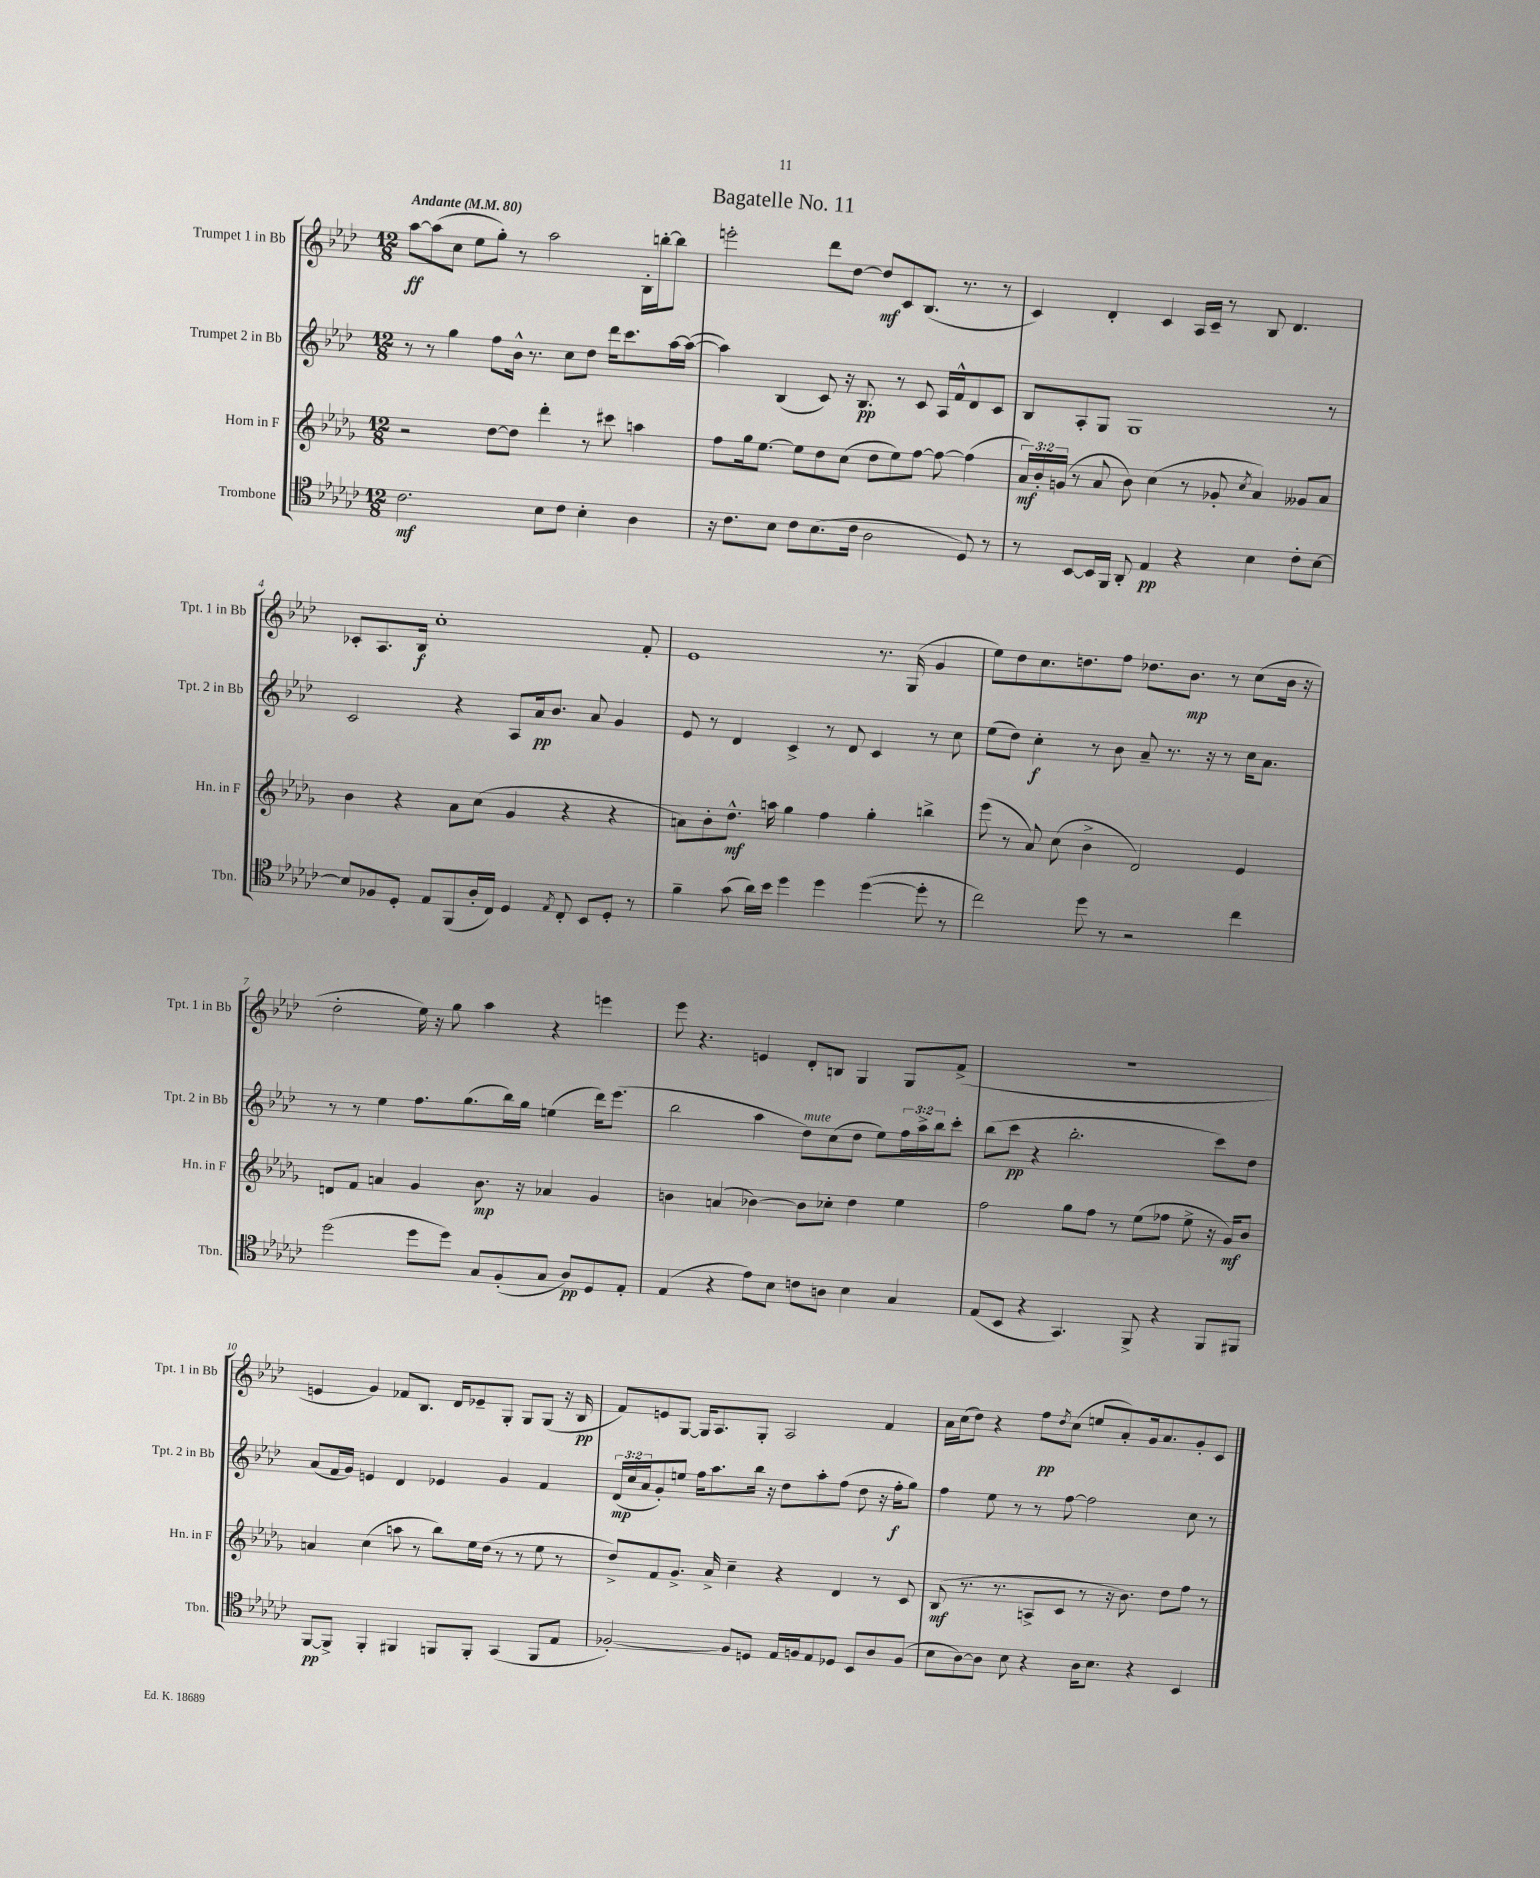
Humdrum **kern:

**kern	**kern	**kern	**kern
*staff4	*staff3	*staff2	*staff1
*clefC4	*clefG2	*clefG2	*clefG2
*k[b-e-a-d-g-c-]	*k[b-e-a-d-g-]	*k[b-e-a-d-]	*k[b-e-a-d-]
*M12/8	*M12/8	*M12/8	*M12/8
*MM80	*MM80	*MM80	*MM80
2.c-	2r	8r	[8aa-
.	.	8r	(8aa-]
.	.	4gg	8cc
.	.	.	8ee-
.	[8dd-	8ff	8gg')
.	8dd-]	16b-^^	8r
.	.	8.r	.
8B-	4ddd-'	.	2aa-
8c-	.	8cc	.
4B-'	8r	8dd-	.
.	8ccc#	16ddd-	.
.	.	8.ccc	.
4A-	4aa	.	16B-'
.	.	.	[16bb'
.	.	[16aa-	8bb]
.	.	(16aa-_	.
=	=	=	=
16r	8ff	4aa-])	2eee'
8.c-	.	.	.
.	16gg-	.	.
.	[8.ee-	.	.
8B-	.	(4B-	.
8c-	8ee-]	.	.
(8.B-	8dd-	8c)	8ddd-
.	(8cc	16r	[8dd-
16c-	.	8.B-	.
2A-	8dd-	.	8dd-]
.	8ee-)	8r	8c
.	[8ff	8c	(8.B-
.	8ff_	16A-	.
.	.	16f^^	8.r
8D-)	(4ff]	8d-	.
8r	.	8c	8r
=	=	=	=
8r	24a-)	8B-	4c)
.	24b-'	.	.
.	(24g	.	.
[8BB-	8r	8A-'	.
16BB-]	8a-	8G	4d-'
16FF	.	.	.
8AA-'	8b-)	1G	.
4E-	(4cc	.	4c
4r	8r	.	16A-
.	.	.	16c~
.	8g-'	.	8r
.	8qcc	.	.
4B-	4a-)	.	8B-
.	.	.	4.d-
8c-'	8g--	.	.
[8B-	8a-	8r	.
=	=	=	=
8B-]	4b-	2c	8c-'
8F-	.	.	8.A-
8D-'	4r	.	.
.	.	.	16B-
8E-	.	.	1cc'
(8FF	8a-	4r	.
16A-'	(8cc	.	.
16C-)	.	.	.
4D-	4g-	8A-	.
.	.	16a-	.
.	.	8.b-	.
8qE-	.	.	.
8C-'	4r	.	.
8BB-	.	8a-	.
8D-'	4r	4g	.
8r	.	.	8f'
=	=	=	=
4f~	8a)	8e-	1e-
.	8b-'	8r	.
(8g-	8.dd-^^	4d-	.
16a-)	.	.	.
16b-	16aa	.	.
4dd-	4gg-	4c^	.
4dd-	4ff	8r	.
.	.	8d-	.
([4dd-	4gg-'	4c	8.r
.	.	.	(16G
8dd-']	4bb^	8r	4g
8r	.	8cc	.
=	=	=	=
2cc-)	(8eee-	(8ee-	8ee-)
.	8r	8dd-)	8dd-
.	8a-)	4cc'	8.cc
.	(8cc	.	.
.	.	.	8.dd
8dd-	4b-^	8r	.
8r	.	8b-	8ff
2r	2d-)	8a-~	8.dd-
.	.	8.r	.
.	.	.	8.b-
.	.	16r	.
.	.	8r	8r
4cc-	4e-	16cc	(8cc
.	.	8.a-	.
.	.	.	16b-
.	.	.	16r
=	=	=	=
(2dd-	8d	8r	2dd-'
.	8f	8r	.
.	4a	4ee-	.
8dd-	4g-	8.ff	16ee-)
.	.	.	16r
8dd-)	.	.	8gg
.	.	(8.gg	.
8G-	8.b-	.	4aa-
(8F'	.	16bb-)	.
.	16r	16gg	.
8G-	4a-	(4ee	4r
8A-)	.	.	.
8D-	4g-	16ddd-)	4eee
.	.	(8.eee-	.
8E-'	.	.	.
=	=	=	=
(4E-	4b	2bb-	8eee-
.	.	.	4.r
4r	(4a	.	.
8e-)	[4b-)	4aa-	4e
8B-	.	.	.
8c	8b-]	8dd-)	8d-'
8A	8cc-'	(8cc	8B
4B-	4dd-	8dd-	4G
.	.	8ee-)	.
4G-	4ee-	24ff	8G
.	.	24aa-^	.
.	.	24bb-	.
.	.	8ccc'	(8f^
=	=	=	=
(8E-	2ff	(8bb-	1.r
8BB-	.	8ccc	.
4r	.	4r	.
4.GG-)	8gg-	2.bb-'	.
.	8ff	.	.
.	8r	.	.
8FF^	(8ee-	.	.
4r	8ff-	.	.
.	8ee-^	.	.
8FF	16r	8ccc)	.
.	16g-)	.	.
8FF#	8b-	8dd-	.
=	=	=	=
[8FF	4a	(8a-	4e
8FF^]	.	16f	.
.	.	16g)	.
4FF'	(4cc	4e	4g)
4FF#	8aa	4d-	8f-
.	8r	.	8.B-
8FF	8bb-)	4e-	.
.	.	.	16d-
8FF'	16ee-	.	8e-~
.	(16dd-	.	.
(4GG-	8r	4g	8G'
.	8r	.	8G
8FF	8ee-	4f	(8G
8E-	8r	.	16r
.	.	.	16B-
=	=	=	=
[2F-')	8dd-^)	(24d-	8f)
.	.	24cc	.
.	.	24a-	.
.	8f	8g')	8e
.	8.g-^	8ee	[8G
.	.	16ff	16G]
.	16a-^	8.aa-	8.A-
8F-]	4cc~	.	.
8D	.	16bb-	8G'
.	.	16r	.
16E-	4r	8dd-	2A-
16F	.	.	.
8E-	.	8aa-'	.
8D-	4d-	(8ff	.
8BB-	.	8dd-	.
8A-	8r	16r	4f
.	.	16ff'	.
(8F	8c	8gg)	.
=	=	=	=
8B-	(8B-	4ff	16a-
.	.	.	(16cc
[8A-)	8.r	.	8dd-)
8A-]	.	8ee-	4r
.	8.r	.	.
8B-	.	8r	.
4r	8A^	8r	8ff
.	.	.	8qdd-
.	8c	[8ff	(8cc
16A-	8r	2ff]	8ee
8.B-	.	.	.
.	16r	.	8a-')
.	8.b-)	.	.
4r	.	.	16g
.	.	.	8.a-
.	8dd-	.	.
4BB-	8ff	8cc	8g'
.	8r	8r	8c
==	==	==	==
*-	*-	*-	*-
